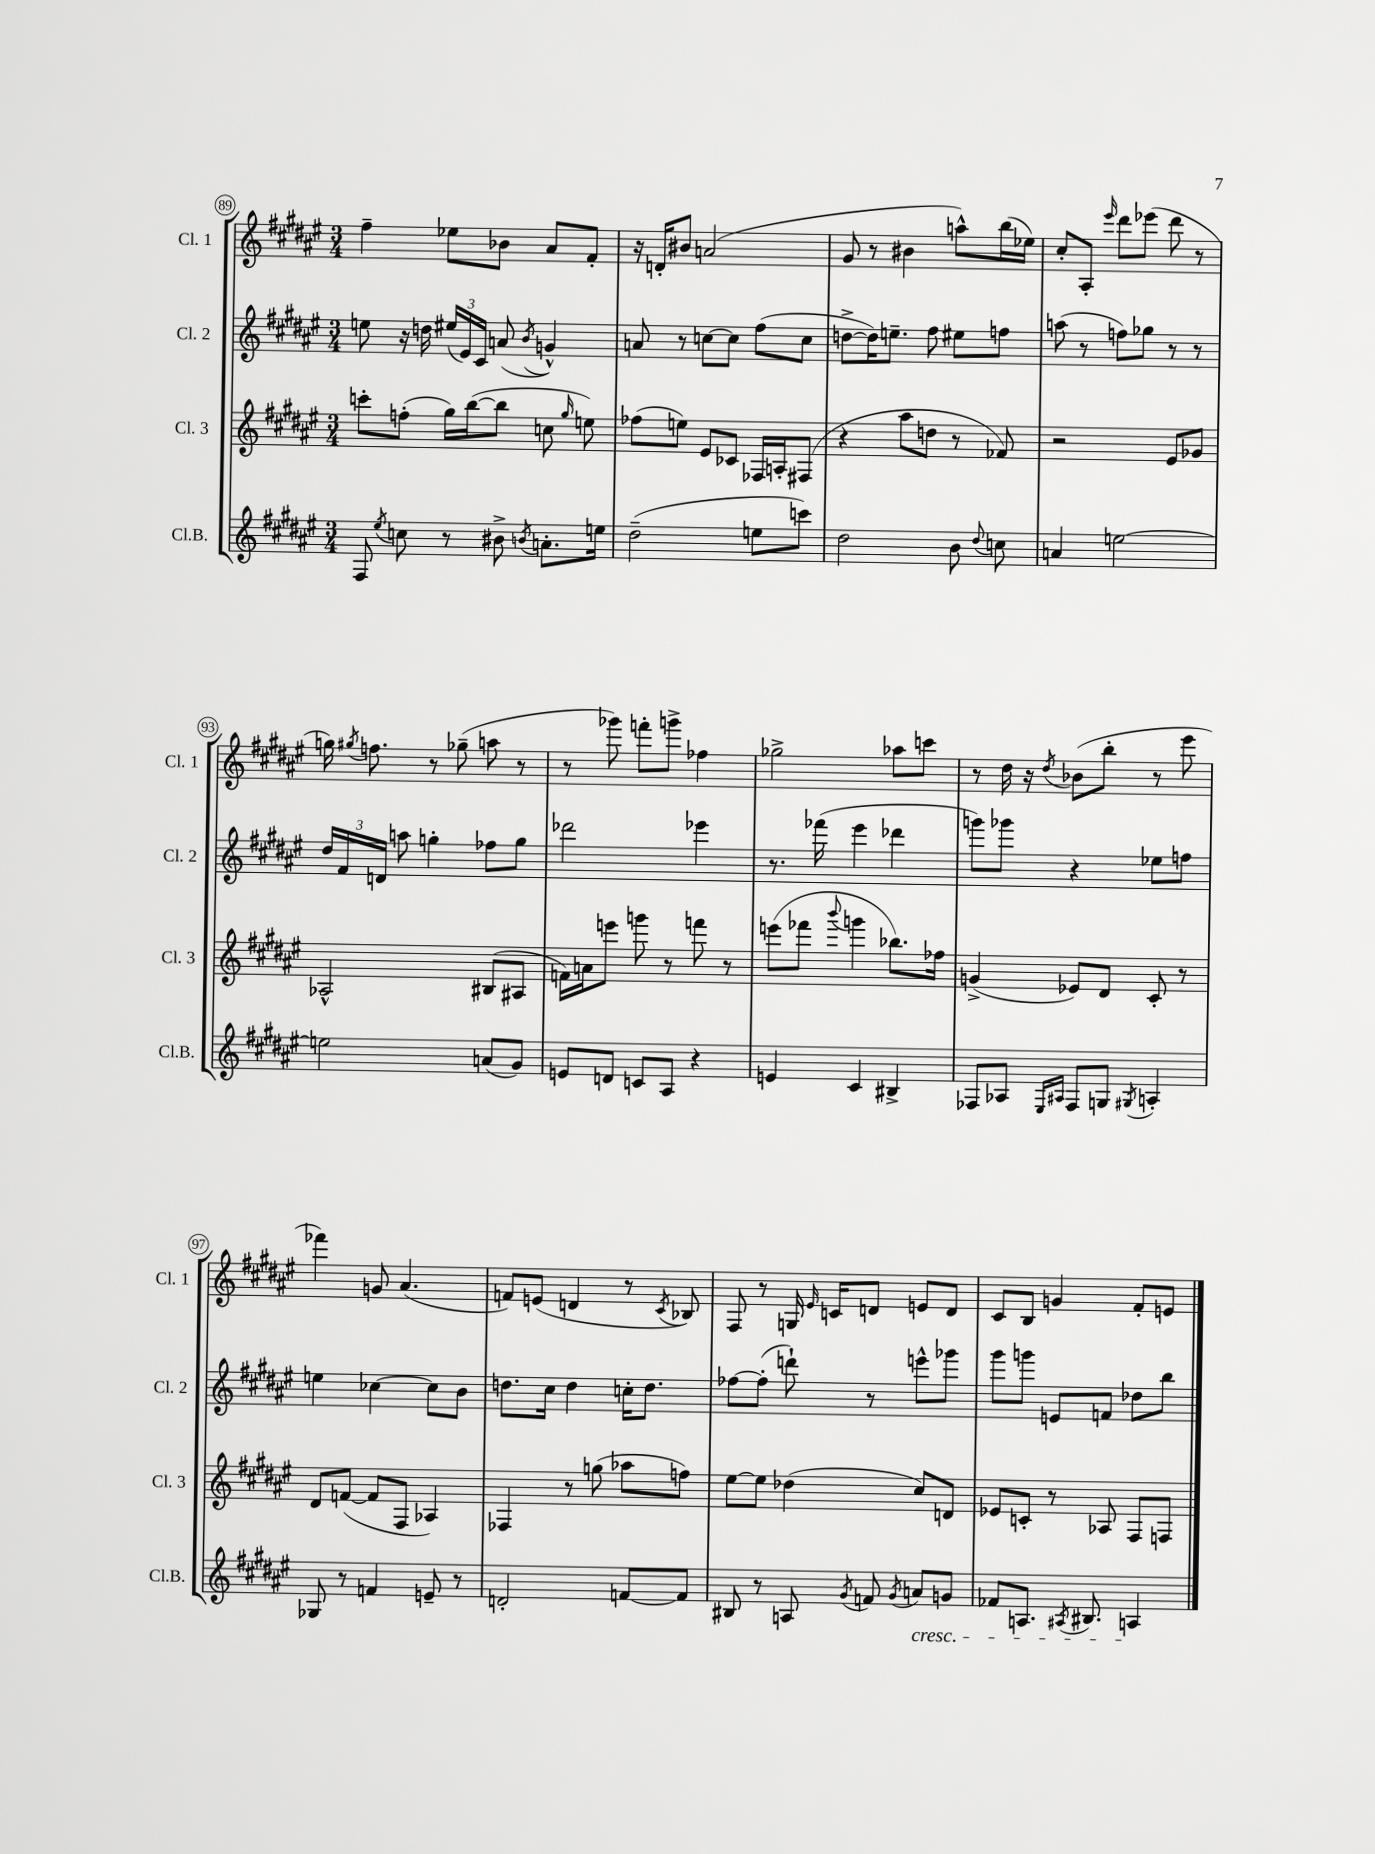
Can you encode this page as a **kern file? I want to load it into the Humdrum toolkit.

**kern	**kern	**kern	**kern
*staff4	*staff3	*staff2	*staff1
*clefG2	*clefG2	*clefG2	*clefG2
*k[f#c#g#d#a#e#]	*k[f#c#g#d#a#e#]	*k[f#c#g#d#a#e#]	*k[f#c#g#d#a#e#]
*M3/4	*M3/4	*M3/4	*M3/4
8F#	8ccc'	8ee	4ff#~
8qee#	.	.	.
8cc	(8ff'	16r	.
.	.	16dd	.
8r	16gg#)	(24ee#	8ee-
.	.	24e#)	.
.	([16bb	.	.
.	.	24c#	.
8b#^	8bb]	(8a	8b-
8qb	.	8qb	.
8.a'	8cc	4g^^)	8a#
.	16qqgg#	.	.
.	8ee)	.	8f#'
16ee	.	.	.
=	=	=	=
(2dd#~	(8ff-	8a	16r
.	.	.	16d'
.	8ee)	8r	8b#
.	8e#	[8cc	(2a
.	8c-	8cc]	.
8ee	16F-	(8ff#	.
.	16A'	.	.
8ccc)	(8F#	8cc	.
=	=	=	=
2dd#	4r	[8dd^	8g#
.	.	16dd])	8r
.	.	8.ee~	.
.	8aa#	.	4b#
.	8dd	8ff#	.
8b	8r	8ee#	8aa^^)
8qqdd#	.	.	.
8cc	8f-)	8ff	(16bb
.	.	.	16ee-)
=	=	=	=
4a	2r	(8aa	8cc#'
.	.	8r	8A#'
.	.	.	16qqeee#
[2ee	.	8ff)	8ddd#
.	.	8gg-	(8eee-
.	8e#	8r	8ddd#
.	8g-	8r	8r
=	=	=	=
2ee]	2A-^^	24dd#	16gg)
.	.	24f#	.
.	.	.	8qgg#
.	.	.	8.ff
.	.	24d	.
.	.	8aa	.
.	.	4gg'	8r
.	.	.	(8gg-~
(8a	(8B#	8ff-	8aa
8g#)	8A#	8gg	8r
=	=	=	=
8e	16f)	2ddd-	8r
.	16a	.	.
8d	8eee	.	8ggg-)
8c	8ggg	.	8fff'
8A#	8r	.	8ggg^
4r	8fff	4eee-	4ff-
.	8r	.	.
=	=	=	=
4e	(8eee	8.r	2gg-^
.	8fff-	.	.
.	.	(16fff-	.
.	8qqbbb	.	.
4c#	4ggg	4eee#	.
4B#^	8.bb-)	4ddd-	8aa-
.	.	.	8ccc
.	16ff-	.	.
=	=	=	=
8F-	(4g^	8ggg)	8r
8A-	.	8ggg-	16dd#
.	.	.	16r
16qqE#	.	.	.
16qqA#	.	.	8qdd#
8F-	8e-)	4r	(8b-
8G	8d#	.	8bb'
8qG#	.	.	.
4A'	8c#'	8ee-	8r
.	8r	8ff	8eee#
=	=	=	=
8G-	8d#	4ee	4fff-)
8r	([8f	.	.
4f	8f]	[4cc-	8g
.	8F#	.	(4.a#
8e~	4A-)	8cc-]	.
8r	.	8b	.
=	=	=	=
2d'	4F-	8.dd	8f)
.	.	.	(8e
.	.	16cc#	.
.	8r	4dd	4d
.	(8gg	.	.
[8f	8aa-	16cc'	8r
.	.	8.dd	.
.	.	.	8qc#
8f]	8ff)	.	8B-)
=	=	=	=
8B#	[8ee#	[8ff-	8F#
8r	8ee#]	(8ff-']	8r
8A	(4dd-	8ddd`)	16G
.	.	.	16qqe#
.	.	.	16c
8qg#	.	.	.
8f	.	8r	8d
8qg#	.	.	.
8a	8cc#)	8eee^^	8e
8g	8d	8ggg-	8d
=	=	=	=
8f-	8e-	8ggg#	8c#
8.A	8c'	8ggg	8B
.	8r	8e	4g
8qA#	.	.	.
8.B#	.	.	.
.	8A-	8f	.
4A	8F#	8dd-	8f#'
.	8F	8bb	8e
==	==	==	==
*-	*-	*-	*-
